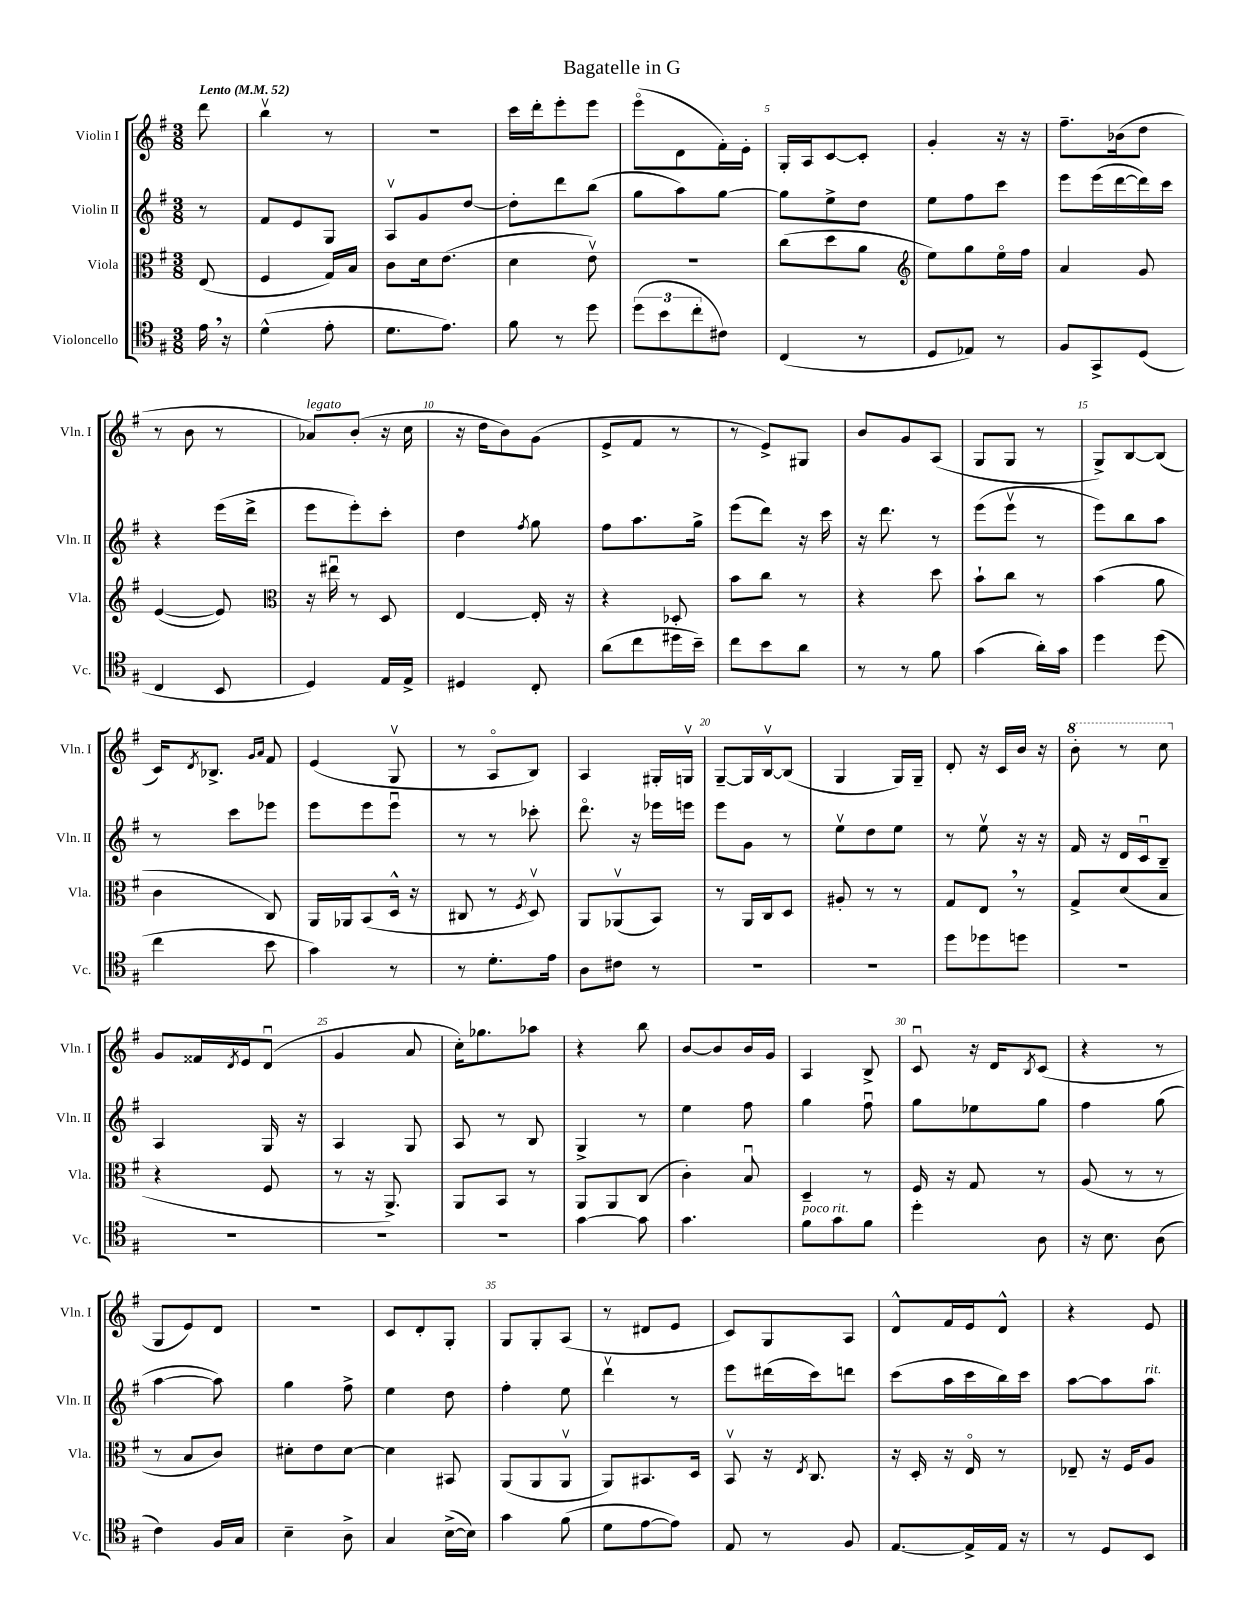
\header { title = "Bagatelle in G" }
<<
\new StaffGroup <<
\new Staff = "s0" \with { instrumentName = "Violin I" shortInstrumentName = "Vln. I" } {
    \clef treble \key g \major \numericTimeSignature \time 3/8 \partial 8 \tempo "Lento" 4 = 52
    d'''8 |
    b''4\upbow r8 |
    R4. |
    c'''16 d'''16-. e'''8-. e'''8 |
    e'''8\flageolet( d'8 fis'16-.) e'16-. |
    g16-. a16 c'8~ c'8-. |
    g'4-. r16 r16 |
    fis''8.-- bes'16( d''8 |
    r8 b'8 r8 |
    aes'8^\markup { \italic "legato" }) b'8-.( r16 c''16 |
    r16 d''16 b'8) g'8( |
    e'8-> fis'8 r8 |
    r8 e'8->) gis8 |
    b'8 g'8 a8( |
    g8 g8 r8 |
    g8->) b8~ b8( |
    c'16) \acciaccatura { d'8 } bes8.-> \grace { g'16 a'16 } fis'8 |
    e'4( g8\upbow |
    r8 a8\flageolet b8) |
    a4 gis16-. g16\upbow |
    g8~-- g16 b16~\upbow b8( |
    g4 g16) g16-- |
    d'8-. r16 c'16 b'16 r16 |
    \ottava #1 b''8-. r8 c'''8 \ottava #0 |
    g'8 fisis'16 \acciaccatura { d'8 } e'16 d'8\downbow( |
    g'4 a'8 |
    c''16-.) ges''8. aes''8 |
    r4 b''8 |
    b'8~ b'8 b'16 g'16 |
    a4 b8-> |
    c'8\downbow r16 d'16 \acciaccatura { b8 } c'8( |
    r4 r8 |
    g8 e'8) d'8 |
    R4. |
    c'8 d'8-. g8-. |
    g8 g8-. a8( |
    r8 dis'8 e'8 |
    c'8) g8 a8 |
    d'8-^ fis'16 e'16 d'8-^ |
    r4 e'8 \bar "|." |
}
\new Staff = "s1" \with { instrumentName = "Violin II" shortInstrumentName = "Vln. II" } {
    \clef treble \key g \major \numericTimeSignature \time 3/8 \partial 8
    r8 |
    fis'8 e'8 g8 |
    a8\upbow g'8 d''8~ |
    d''8-. d'''8 b''8( |
    g''8 a''8) g''8~ |
    g''8 e''8-> d''8 |
    e''8 fis''8 c'''8 |
    e'''8 e'''16( d'''16~ d'''16) c'''16 |
    r4 e'''16( d'''16-> |
    e'''8 e'''8-.) c'''8-. |
    d''4 \acciaccatura { fis''8 } g''8 |
    fis''8 a''8. g''16-> |
    e'''8( d'''8) r16 c'''16 |
    r16 d'''8. r8 |
    e'''8( e'''8\upbow r8 |
    e'''8) b''8 a''8 |
    r8 c'''8 ees'''8 |
    e'''8 e'''8 e'''8\downbow |
    r8 r8 ces'''8-. |
    d'''8.\flageolet r16 ees'''16 e'''16 |
    e'''8 g'8 r8 |
    e''8\upbow d''8 e''8 |
    r8 e''8\upbow r16 r16 |
    fis'16 r16 d'16 c'16\downbow b8-- |
    a4 g16 r16 |
    a4 g8 |
    a8 r8 b8 |
    g4-> r8 |
    e''4 fis''8 |
    g''4 fis''8\downbow |
    g''8 ees''8 g''8 |
    fis''4 g''8( |
    a''4~ a''8) |
    g''4 fis''8-> |
    e''4 d''8 |
    fis''4-. e''8 |
    d'''4\upbow r8 |
    e'''8 dis'''16( c'''16) d'''8 |
    c'''8( a''16 c'''16 b''16) c'''16 |
    a''8~ a''8 a''8^\markup { \italic "rit." } \bar "|." |
}
\new Staff = "s2" \with { instrumentName = "Viola" shortInstrumentName = "Vla." } {
    \clef alto \key g \major \numericTimeSignature \time 3/8 \partial 8
    e8( |
    fis4 g16) b16 |
    c'8 d'16 e'8.( |
    d'4 e'8\upbow) |
    R4. |
    c''8( d''8 a'8 |
    \clef treble e''8) g''8 e''16\flageolet fis''16 |
    a'4 g'8 |
    e'4~( e'8) |
    \clef alto r16 eis''16\downbow r8 d8 |
    e4~ e16-. r16 |
    r4 des8-. |
    b'8 c''8 r8 |
    r4 d''8 |
    b'8-! c''8 r8 |
    b'4( a'8 |
    c'4 c8) |
    a,16 aes,16 b,8( d16-^ r16 |
    cis8 r8 \acciaccatura { fis8 } d8\upbow) |
    a,8 aes,8\upbow( b,8) |
    r8 a,16 c16 d8 |
    ais8-. r8 r8 |
    g8 e8 \breathe r8 |
    g8-> d'8( b8 |
    r4 fis8 |
    r8 r16 a,8.->) |
    a,8 b,8 r8 |
    a,8 a,8 c8( |
    c'4-.) b8\downbow |
    d4-- r8 |
    fis16 r16 g8 r8 |
    a8( r8 r8 |
    r8 b8 c'8) |
    dis'8-. e'8 dis'8~ |
    dis'4 bis,8 |
    a,8( a,8 a,8\upbow |
    a,8) bis,8. d16 |
    b,8\upbow r16 \acciaccatura { e8 } c8. |
    r16 d16-. r16 e16\flageolet r8 |
    ees8-- r16 fis16 a8 \bar "|." |
}
\new Staff = "s3" \with { instrumentName = "Violoncello" shortInstrumentName = "Vc." } {
    \clef tenor \key g \major \numericTimeSignature \time 3/8 \partial 8
    e'16 \breathe r16 |
    d'4-^( e'8-. |
    d'8. e'8.) |
    fis'8 r8 d''8 |
    \tuplet 3/2 { d''8( b'8 c''8-. } cis'8) |
    c4( r8 |
    d8 ees8) r8 |
    fis8 g,8-> d8( |
    c4 b,8 |
    d4) e16 e16-> |
    dis4 c8-. |
    a'8( c''8 dis''16 b'16--) |
    c''8 b'8 a'8 |
    r8 r8 fis'8 |
    g'4( a'16-.) g'16 |
    d''4 d''8( |
    c''4 b'8 |
    g'4) r8 |
    r8 d'8.-. e'16 |
    a8 cis'8 r8 |
    R4. |
    R4. |
    d''8 des''8 d''8 |
    R4. |
    R4. |
    R4. |
    R4. |
    g'4~ g'8 |
    g'4. |
    fis'8^\markup { \italic "poco rit." } g'8 fis'8 |
    d''4-. a8 |
    r16 b8. a8( |
    c'4) fis16 g16 |
    b4-- a8-> |
    g4 b16~->( b16) |
    g'4 fis'8( |
    d'8 e'8~ e'8) |
    e8 r8 fis8 |
    e8.~ e16-> e16 r16 |
    r8 d8 b,8 \bar "|." |
}
>>
>>
\layout { \context { \Score \override BarNumber.break-visibility = ##(#f #t #t) barNumberVisibility = #(every-nth-bar-number-visible 5) } }
